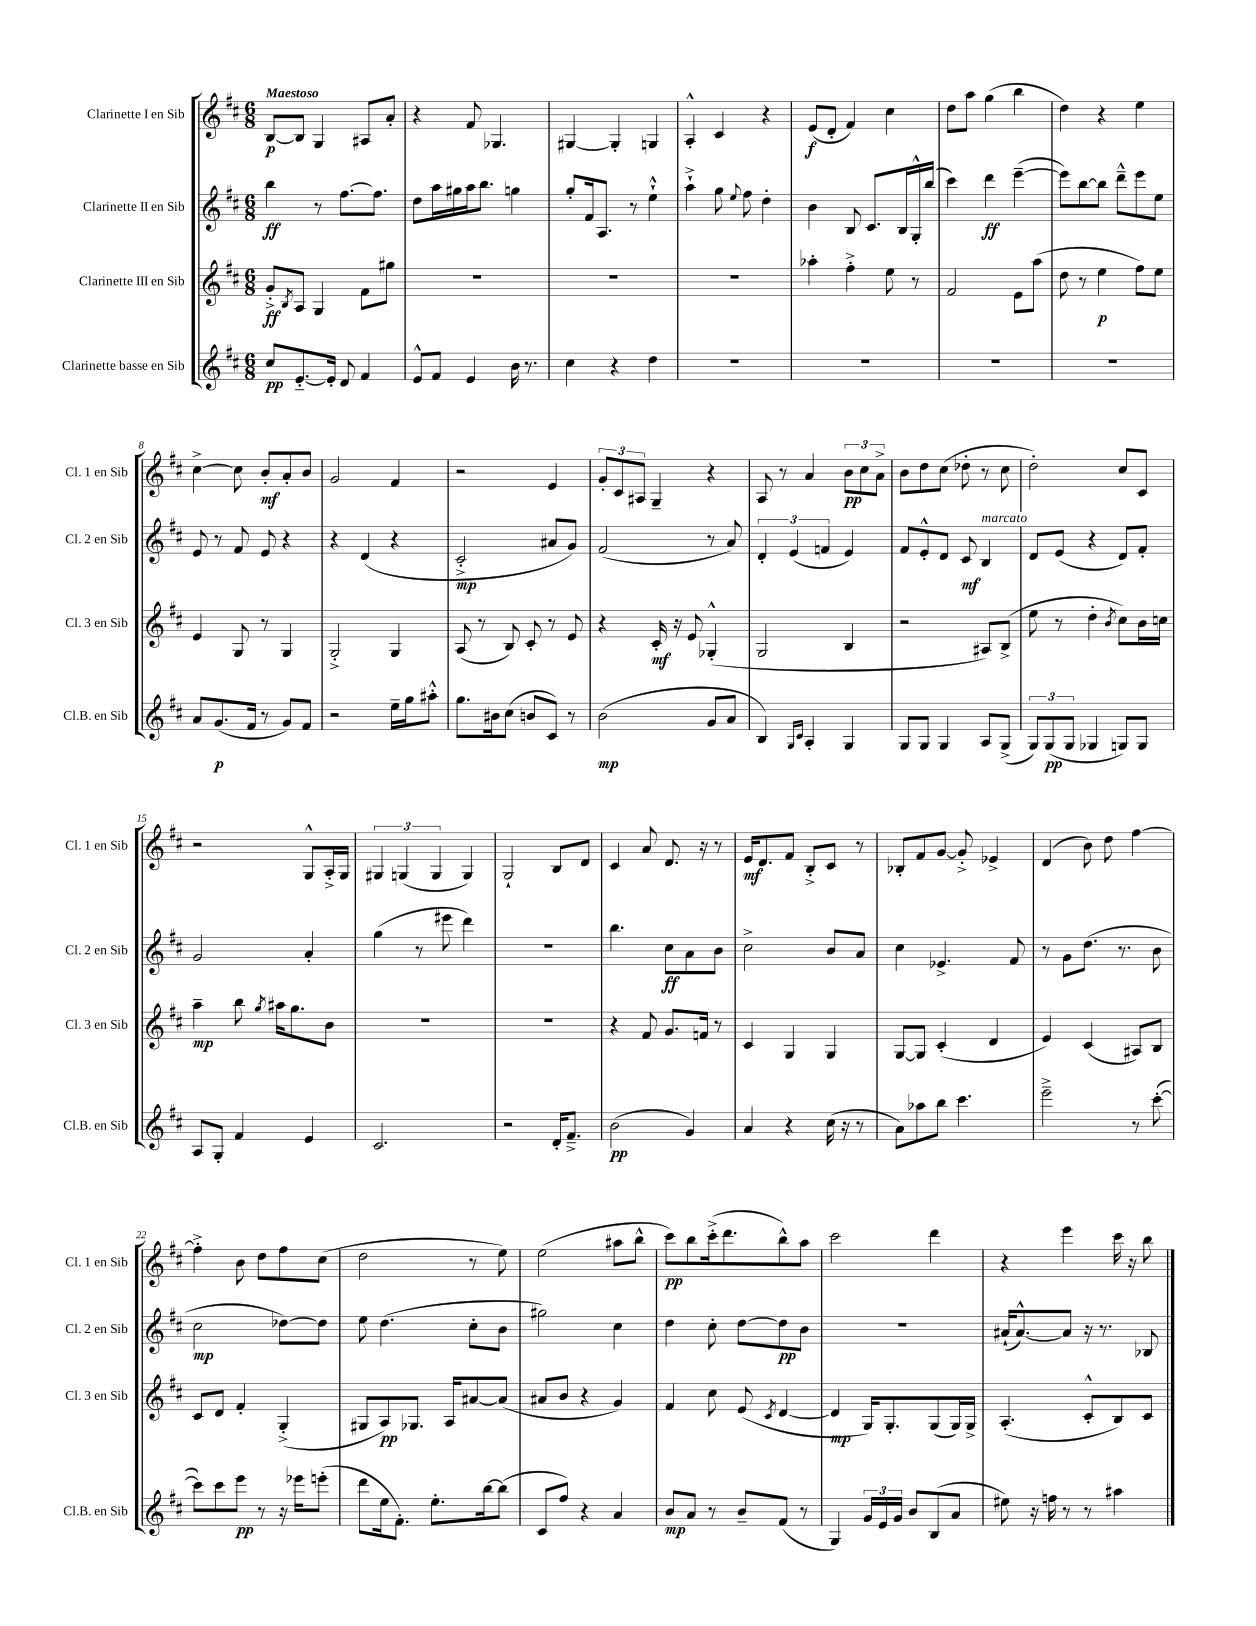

**kern	**kern	**kern	**kern
*staff4	*staff3	*staff2	*staff1
*clefG2	*clefG2	*clefG2	*clefG2
*k[f#c#]	*k[f#c#]	*k[f#c#]	*k[f#c#]
*M6/8	*M6/8	*M6/8	*M6/8
8cc#/L	8g'^/L	4bb\	[8B/L
.	8qB/	.	.
[8.e'~/	8A/J	.	8B/]J
.	4G/	8r	4G/
16e'/]Jk	.	.	.
8d/	.	[8.ff#\L	.
4f#/	8f#\L	.	8A#/L
.	.	8.ff#\]J	.
.	8gg#\J	.	8a'/J
=	=	=	=
8e^^/L	2.r	8dd\L	4r
8f#/J	.	16aa\L	.
.	.	16gg#\	.
4e/	.	16aa\J	8f#/
.	.	8.bb\J	.
.	.	.	4.G-/
16b\	.	4gg\	.
8.r	.	.	.
=	=	=	=
4cc#\	2.r	8gg'/L	[4G#/
.	.	16f#/k	.
.	.	8.A/J	.
4r	.	.	4G#'/]
.	.	8r	.
4dd\	.	4ee`^^\	4G/
=	=	=	=
2.r	2.r	4aa`^\	4A'^^/
.	.	8gg\	4c#/
.	.	8qqee/	.
.	.	8ff#\	.
.	.	4dd'\	4r
=	=	=	=
2.r	4aa-'\	4b\	(8e/L
.	.	.	8d'/J
.	4ff#'^\	8B/	4f#/)
.	.	8.c#/L	.
.	8ee\	.	4cc#\
.	.	16B/L	.
.	8r	16G'^^/	.
.	.	(16bb/JJ	.
=	=	=	=
2.r	2f#/	4ccc#\)	8dd\L
.	.	.	8aa\J
.	.	4ddd\	(4gg\
.	8e\L	([4eee~\	4bb\
.	(8aa\J	.	.
=	=	=	=
2.r	8dd\	8eee\]L)	4dd\)
.	8r	[8bb\	.
.	4ee\	8bb\]J	4r
.	.	8ddd~^^\L	.
.	8ff#\L)	8eee\	4ee\
.	8ee\J	8ee\J	.
=	=	=	=
8a/L	4e/	8e/	[4cc#^\
(8.g/	.	8r	.
.	8G/	8f#/	8cc#\]
16f#/Jk	.	.	.
8r	8r	8e/	8b'/L
8g/L)	4G/	4r	8a'/
8f#/J	.	.	8b/J
=	=	=	=
2r	2G'^/	4r	2g/
.	.	(4d/	.
16ee~\LL	4G/	4r	4f#/
16gg\J	.	.	.
8aa#'^^\J	.	.	.
=	=	=	=
8.gg\L	(8A/	2c#'^/	2r
.	8r	.	.
16b#\k	.	.	.
(8cc#\J	8B/)	.	.
8b/L	8c#'/	.	.
8c#/J)	8r	8a#/L	4e/
8r	8e/	8g/J)	.
=	=	=	=
(2b\	4r	(2f#/	12g'/L
.	.	.	12c#/
.	.	.	12A#/J
.	16c#'/	.	4G~/
.	16r	.	.
.	8e/	.	.
8g/L	(4G-'^^/	8r	4r
8a/J	.	8a/)	.
=	=	=	=
4B/)	2G/	6d'/	8A/
.	.	.	8r
.	.	(6e/	.
16qqG/LL	.	.	.
16qqc#/JJ	.	.	.
4A'/	.	.	4a/
.	.	6f/	.
4G/	4B/	4e/)	12b\L
.	.	.	12cc#\
.	.	.	12a^\J
=	=	=	=
8G/L	2r	8f#/L	8b\L
8G/J	.	8e'^^/	8dd\
4G/	.	8d/J	(8cc#\J
.	.	8c#/	8dd-'\
8A/L	8A#/L)	4B/	8r
(8G^/J	(8B^/J	.	8cc#\
=	=	=	=
12G/L)	8ee\	8d/L	2dd'\)
(12G/	.	.	.
.	8r	(8e/J	.
12G/J	.	.	.
4G-/	4dd'\	4r	.
.	8qb/	.	.
8G/L)	8cc#\L)	8d/L)	8cc#/L
8G/J	16b\L	8f#'/J	8c#/J
.	16cc\JJ	.	.
=	=	=	=
8A/L	4aa~\	2g/	2r
8G'/J	.	.	.
4f#/	8bb\	.	.
.	8qgg/	.	.
.	16aa#\LK	.	.
.	8.gg\	.	.
4e/	.	4a'/	8G^^/L
.	8b\J	.	16A'^/L
.	.	.	16G/JJ
=	=	=	=
2.c#/	2.r	(4gg\	6G#/
.	.	.	(6G/
.	.	8r	.
.	.	.	6G/
.	.	8eee#\	.
.	.	4ddd\)	4G/)
=	=	=	=
2r	2.r	2.r	2G`/
16d'/LK	.	.	8B/L
8.f#~^/J	.	.	.
.	.	.	8d/J
=	=	=	=
(2b\	4r	4.bb\	4c#/
.	8f#/	.	8a/
.	8.g/L	8cc#\L	8.d/
4g/)	.	8a\	.
.	16f/Jk	.	16r
.	8r	8b\J	8r
=	=	=	=
4a/	4c#/	2cc#^\	16e/LK
.	.	.	8.d/
4r	4G/	.	8f#/J
.	.	.	8B'^/L
(16cc#\	4G/	8b/L	8c#/J
16r	.	.	.
8r	.	8a/J	8r
=	=	=	=
8a\L)	[8G/L	4cc#\	8B-'/L
8aa-\	8G/]J	.	8f#/
8bb\J	(4c#'/	4.e-^/	[8g/J
4.ccc#\	.	.	8g'^/]
.	4d/	.	4e-^/
.	.	8f#/	.
=	=	=	=
2eee~^\	4e/)	8r	(4d/
.	.	8g\L	.
.	(4c#/	(8.dd\J	8b\)
.	.	.	8dd\
.	.	8.r	.
8r	8A#/L)	.	[4ff#\
([8ccc#'\	8B/J	8b\	.
=	=	=	=
8ccc#\]L)	8c#/L	2cc#\	4ff#'^\]
8ccc#\	8d/J	.	.
8eee\J	4f#'/	.	8b\
8r	.	.	8dd\L
16r	(4G'^/	[8dd-\L)	8ff#\
16eee-\LK	.	.	.
(8eee'\J	.	8dd-\]J	(8cc#\J
=	=	=	=
8ddd\L	8G#/L	8ee\	2dd\
16ee\k	8A/)	(4.dd\	.
8.f#'\J)	.	.	.
.	8.G-/J	.	.
8.ee'\L	.	.	.
.	16A/LK	.	.
.	[8a#/	8cc#'\L	8r
[16bb\k	.	.	.
(8bb\]J	(8a#/]J	8b\J	8ee\)
=	=	=	=
8c#/L	8a#/L	2gg#\)	(2ee\
8ff#/J)	8b/J	.	.
4r	4r	.	.
4a/	4g/)	4cc#\	8aa#\L
.	.	.	8bb^^\J
=	=	=	=
8b/L	4f#/	4dd\	8ccc#\L)
8a/J	.	.	8bb\
8r	8cc#\	8cc#'\	(16ccc#'^\k
.	.	.	8.ddd\
8b~/L	(8e/	[8dd\L	.
.	8qc#/	.	.
(8f#/J	[4d/	8dd\]	8bb^^\)
8r	.	8b\J	8aa\J
=	=	=	=
4G/)	4d/]	2.r	2ccc#\
24g/LL	16G/LK)	.	.
24e/	.	.	.
.	8.G'/	.	.
24g/JJ	.	.	.
8b/L	.	.	.
(8B/	(8G/	.	4ddd\
8a/J	16G/L)	.	.
.	16G^/JJ	.	.
=	=	=	=
8ee#\)	(4.A'/	(16a#`/LK	4r
.	.	[8.a#^^/)	.
16r	.	.	.
16ff\	.	.	.
8r	.	8a#/]J	4eee\
8r	8c#'^^/L	16r	.
.	.	8.r	.
4aa#\	8B/)	.	16ccc#\
.	.	.	16r
.	8c#/J	8B-/	8bb\
==	==	==	==
*-	*-	*-	*-
